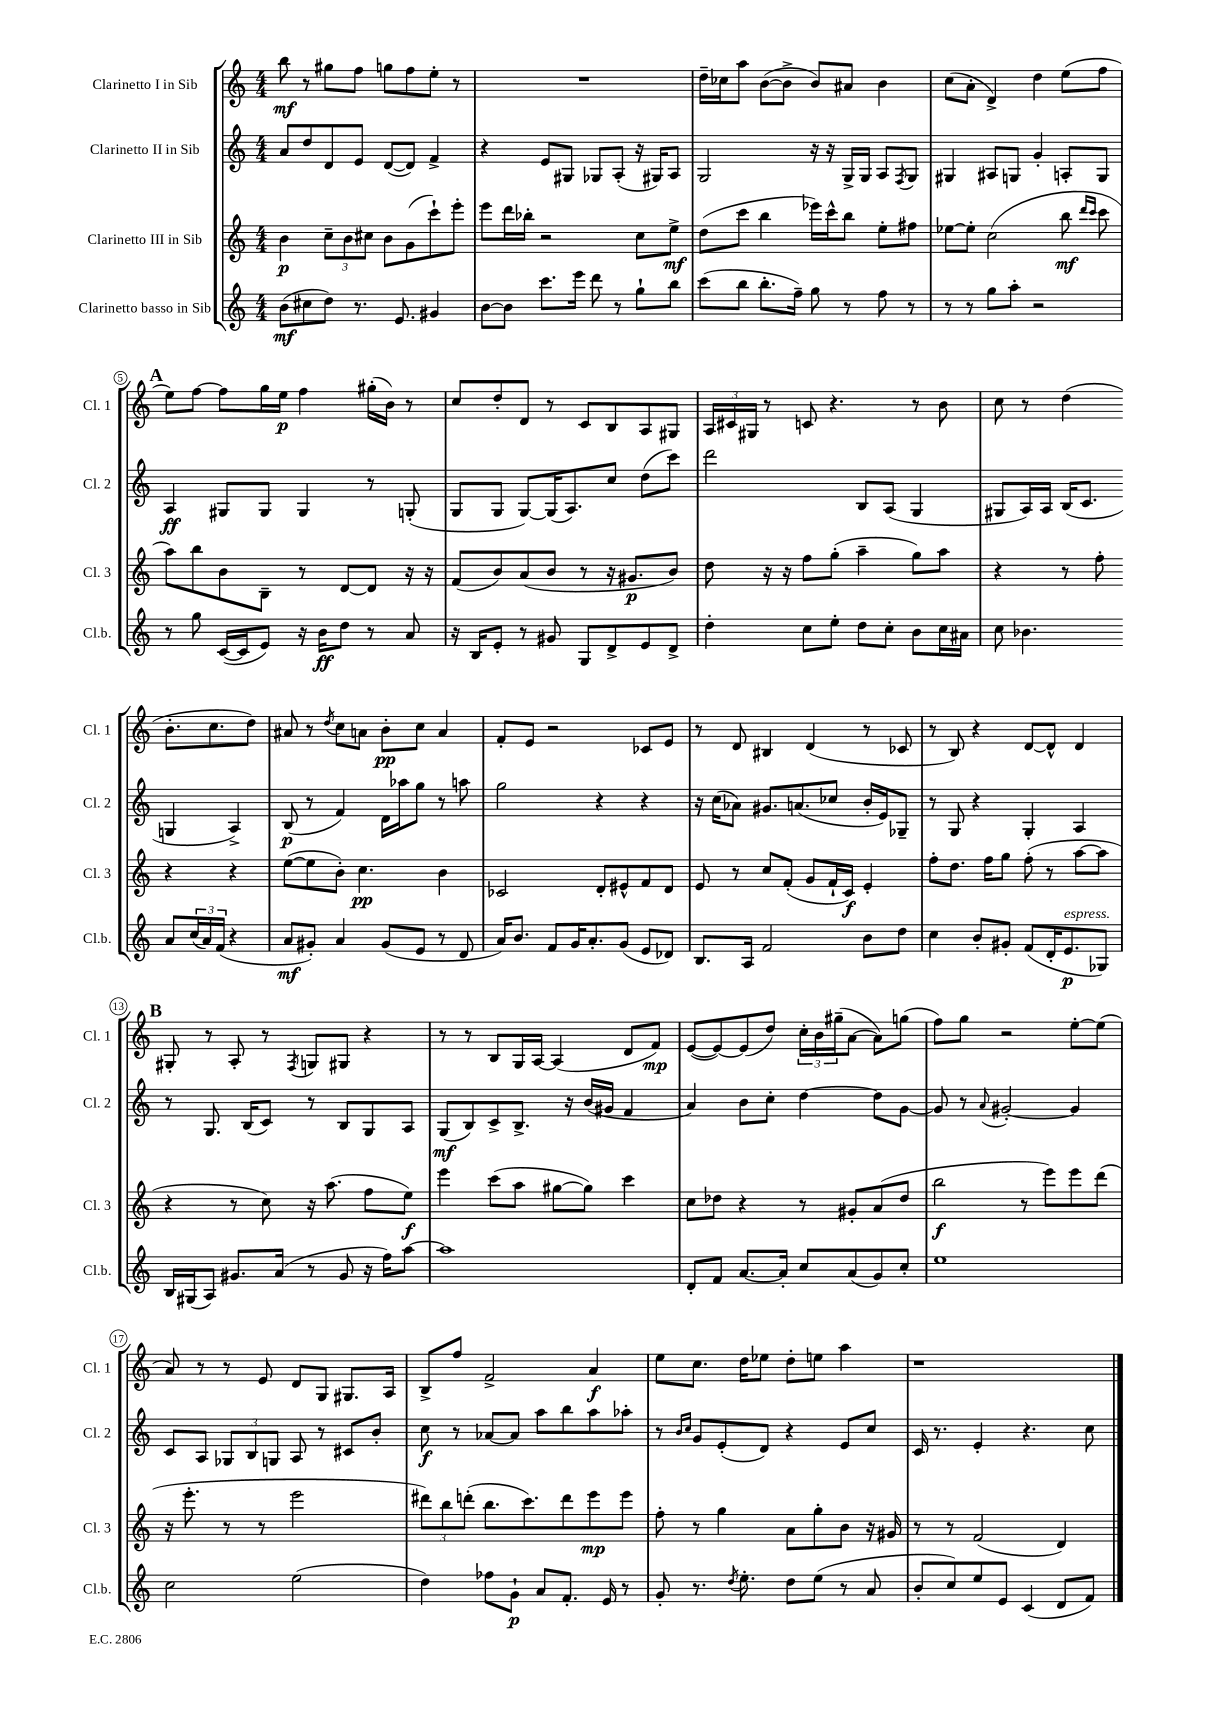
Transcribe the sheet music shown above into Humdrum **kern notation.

**kern	**kern	**kern	**kern
*staff4	*staff3	*staff2	*staff1
*clefG2	*clefG2	*clefG2	*clefG2
*k[]	*k[]	*k[]	*k[]
*M4/4	*M4/4	*M4/4	*M4/4
(8b\L	4b\	8a/L	8bb\
8cc#\	.	8dd/	8r
8dd\J)	12cc~\L	8d/	8gg#\L
.	12b\	.	.
8.r	.	8e/J	8ff\J
.	12cc#\J	.	.
.	8b\L	([8d/L	8gg\L
8.e/	.	.	.
.	(8g\	8d/]J)	8ff\
4g#/	8ccc`\)	4f^/	8ee'\J
.	8eee'\J	.	8r
=	=	=	=
[8b\L	8eee\L	4r	1r
8b\]J	16ddd\L	.	.
.	16bb-'\JJ	.	.
8.ccc\L	2r	8e/L	.
.	.	8G#/J	.
16eee\Jk	.	.	.
8ddd\	.	8G-/L	.
8r	.	(8A'/J	.
8gg`\L	8cc\L	16r	.
.	.	16G#/LK)	.
8bb\J	8ee^\J	8A/J	.
=	=	=	=
(8ccc\L	(8dd\L	2G/	16dd~\LL
.	.	.	16cc-\J
8bb\J	8ccc\J	.	8aa\J
8.bb'\L	4bb\	.	([8b\L
.	.	.	8b^\]J
16ff~\Jk)	.	.	.
8gg\	16eee-\LL)	16r	8b/L)
.	16ccc^^\J	16r	.
8r	8bb\J	16G^/LL	8a#/J
.	.	16G/JJ	.
8ff\	8ee'\L	8A/L	4b\
.	.	8qF/	.
8r	8ff#\J	8G/J	.
=	=	=	=
8r	[8ee-\L	4G#/	(8cc\L
8r	8ee-'\]J	.	8a'\J
8gg\L	(2cc\	8A#/L	4d^/)
8aa'\J	.	8G/J	.
2r	.	4g'/	4dd\
.	8bb\	8A'/L	(8ee\L
.	16qqddd/LL	.	.
.	16qqccc/JJ	.	.
.	8ccc\	8G/J	8ff\J
=	=	=	=
8r	8aa\L)	4A/	8ee\L)
8gg\	8bb\	.	[8ff\J
([16c/LL	8b\	8G#/L	8ff\]L
16c/]J	.	.	.
8e/J)	8B~\J	8G#/J	16gg\L
.	.	.	16ee\JJ
16r	8r	4G#/	4ff\
16b\LK	.	.	.
8dd\J	[8d/L	.	.
8r	8d/]J	8r	(16gg#'\LL
.	.	.	16b\JJ)
8a/	16r	(8G'/	8r
.	16r	.	.
=	=	=	=
16r	(8f/L	8G/L	8cc/L
16B/LK	.	.	.
8e'/J	8b/)	8G/J	8dd'/
8r	(8a/	[8G/L)	8d/J
8g#/	8b/J	(16G/]K	8r
.	.	8.A/)	.
8G/L	8r	.	8c/L
8d^/	16r	8cc/J	8B/
.	8.g#/L	.	.
8e/	.	(8dd\L	8A/
8d^/J	8b/J)	8ccc\J)	8G#/J
=	=	=	=
4dd'\	8dd\	2ddd\	24A/LL
.	.	.	24c#/
.	.	.	24G#/JJ
.	16r	.	8r
.	16r	.	.
8cc\L	8ff\L	.	8c/
8ee'\J	(8gg'\J	.	4.r
8dd\L	4aa~\	8B/L	.
8cc'\J	.	(8A/J	.
8b\L	8gg\L)	4G/	8r
16cc\L	8aa\J	.	8b\
16a#\JJ	.	.	.
=	=	=	=
8cc\	4r	8G#/L	8cc\
4.b-\	.	16A/L)	8r
.	.	16A/JJ	.
.	8r	(16B/LK	(4dd\
.	.	8.c/J	.
.	8ff'\	.	.
8a/L	4r	4G/	8.b'\L
(24cc/L	.	.	.
24a/)	.	.	.
.	.	.	8.cc\
(24f/JJ	.	.	.
4r	4r	4A^/)	.
.	.	.	8dd\J)
=	=	=	=
8a/L	([8ee\L	(8B/	8a#/
8g#'/J)	8ee\]	8r	8r
.	.	.	8qdd/
4a/	8b'\J)	4f/)	8cc\L
.	4.cc\	.	8a\J
(8g#/L	.	16d\LL	8b'\L
.	.	16aa-\J	.
8e/J	.	8gg\J	8cc\J
8r	4b\	8r	4a/
8d/	.	8aa\	.
=	=	=	=
16a/LK)	2c-/	2gg\	8f'/L
8.b/J	.	.	.
.	.	.	8e/J
8f/L	.	.	2r
16g/K	.	.	.
8.a'/	.	.	.
.	8d'/L	4r	.
(8g/J	8e#^^/	.	.
8e/L	8f/	4r	8c-/L
8d-/J)	8d/J	.	8e/J
=	=	=	=
8.B/L	8e/	16r	8r
.	.	(16cc\LK	.
.	8r	8a-\J)	8d/
16A/Jk	.	.	.
2f/	8cc/L	8.g#/L	4B#/
.	(8f'/J	.	.
.	.	(8.a/	.
.	8g/L	.	(4d/
.	16f`/L	8cc-/J	.
.	16c/JJ)	.	.
8b\L	4e'/	16b'/LL	8r
.	.	16e/J)	.
8dd\J	.	8G-~/J	8c-/
=	=	=	=
4cc\	8ff'\L	8r	8r
.	8.dd\J	8G/	8B/)
8b'/L	.	4r	4r
.	16ff\LK	.	.
8g#'/J	8gg\J	.	.
(8f/L	(8ff'\	4G'/	[8d/L
16d'/K	8r	.	8d^^/]J
8.e/	.	.	.
.	[8aa\L	4A/	4d/
8G-/J)	8aa\]J	.	.
=	=	=	=
16B/LL	4r	8r	8G#'/
(16G#/J	.	.	.
8A/J)	.	8.G/	8r
8.g#/L	8r	.	8A'/
.	.	(16B/LK	.
.	8cc\)	8c/J)	8r
(16a/Jk	.	.	.
.	.	.	8qF/
8r	16r	8r	8G/L
.	(8.aa\	.	.
8g#/	.	8B/L	8G#/J
16r	8ff\L	8G/	4r
16ff\LK)	.	.	.
[8aa\J	8ee\J)	8A/J	.
=	=	=	=
1aa]	4eee\	(8G/L	8r
.	.	8B/)	8r
.	(8ccc\L	8c^/	8B/L
.	8aa\J	8.B^/J	16G/L
.	.	.	[16A/JJ
.	[8gg#\L	.	(4A/]
.	.	16r	.
.	8gg#\]J)	(16b/LL	.
.	.	16g#/JJ	.
.	4ccc\	4f/	8d/L
.	.	.	8f/J)
=	=	=	=
8d'/L	8cc\L	4a/)	([8e/L
8f/J	8dd-\J	.	8e/_)
[8.a/L	4r	8b\L	(8e/]
.	.	8cc'\J	8dd/J)
16a'/]Jk	.	.	.
8cc/L	8r	[4dd\	24cc'\LL
.	.	.	24b\
.	.	.	(24gg#~\J
(8a/	8g#'/L	.	[8a\J
8g/)	(8a/	8dd\]L	8a\]L)
8cc'/J	8dd-/J	[8g\J	(8gg\J
=	=	=	=
1ee	2bb\	8g/]	8ff\L)
.	.	8r	8gg\J
.	.	8qqa/	.
.	.	[2g#'/	2r
.	8r	.	.
.	8eee\L)	.	.
.	8eee\	4g#/]	[8ee'\L
.	(8ddd\J	.	(8ee\]J
=	=	=	=
2cc\	16r	8c/L	8a/)
.	8.eee'\	.	.
.	.	8A/J	8r
.	8r	12G-/L	8r
.	.	12B/	.
.	8r	.	8e/
.	.	12G/J	.
(2ee\	2eee\	8A/	8d/L
.	.	8r	8G/J
.	.	8c#/L	8.G#/L
.	.	8b'/J	.
.	.	.	16A/Jk
=	=	=	=
4dd\)	12ddd#\L)	8cc\	8B^/L
.	12bb\	.	.
.	.	8r	8ff/J
.	(12ddd'\J	.	.
8ff-\L	8.bb\L	[8a-/L	2f^/
8g`\J	.	8a-/]J	.
.	8.ccc\)	.	.
8a/L	.	8aa\L	.
8.f'/J	8ddd\	8bb\	.
.	8eee\	8aa\	4a/
16e/	.	.	.
8r	8eee\J	8aa-'\J	.
=	=	=	=
8g'/	8ff'\	8r	8ee\L
.	.	16qqb/LL	.
.	.	16qqcc/JJ	.
8.r	8r	8g/L	8.cc\J
.	4gg\	(8e'/	.
8qdd/	.	.	.
8.ee'\	.	.	16dd\LK
.	.	8d/J)	8ee-\J
8dd\L	8a\L	4r	8dd'\L
(8ee\J	8gg'\	.	8ee\J
8r	8b\J	8e/L	4aa\
8a/	16r	8cc/J	.
.	16g#/	.	.
=	=	=	=
8b'/L	8r	16c/	1r
.	.	8.r	.
8cc/)	8r	.	.
8ee/	(2f/	4e'/	.
8e/J	.	.	.
(4c/	.	4.r	.
8d/L	4d/)	.	.
8f/J)	.	8cc\	.
==	==	==	==
*-	*-	*-	*-
